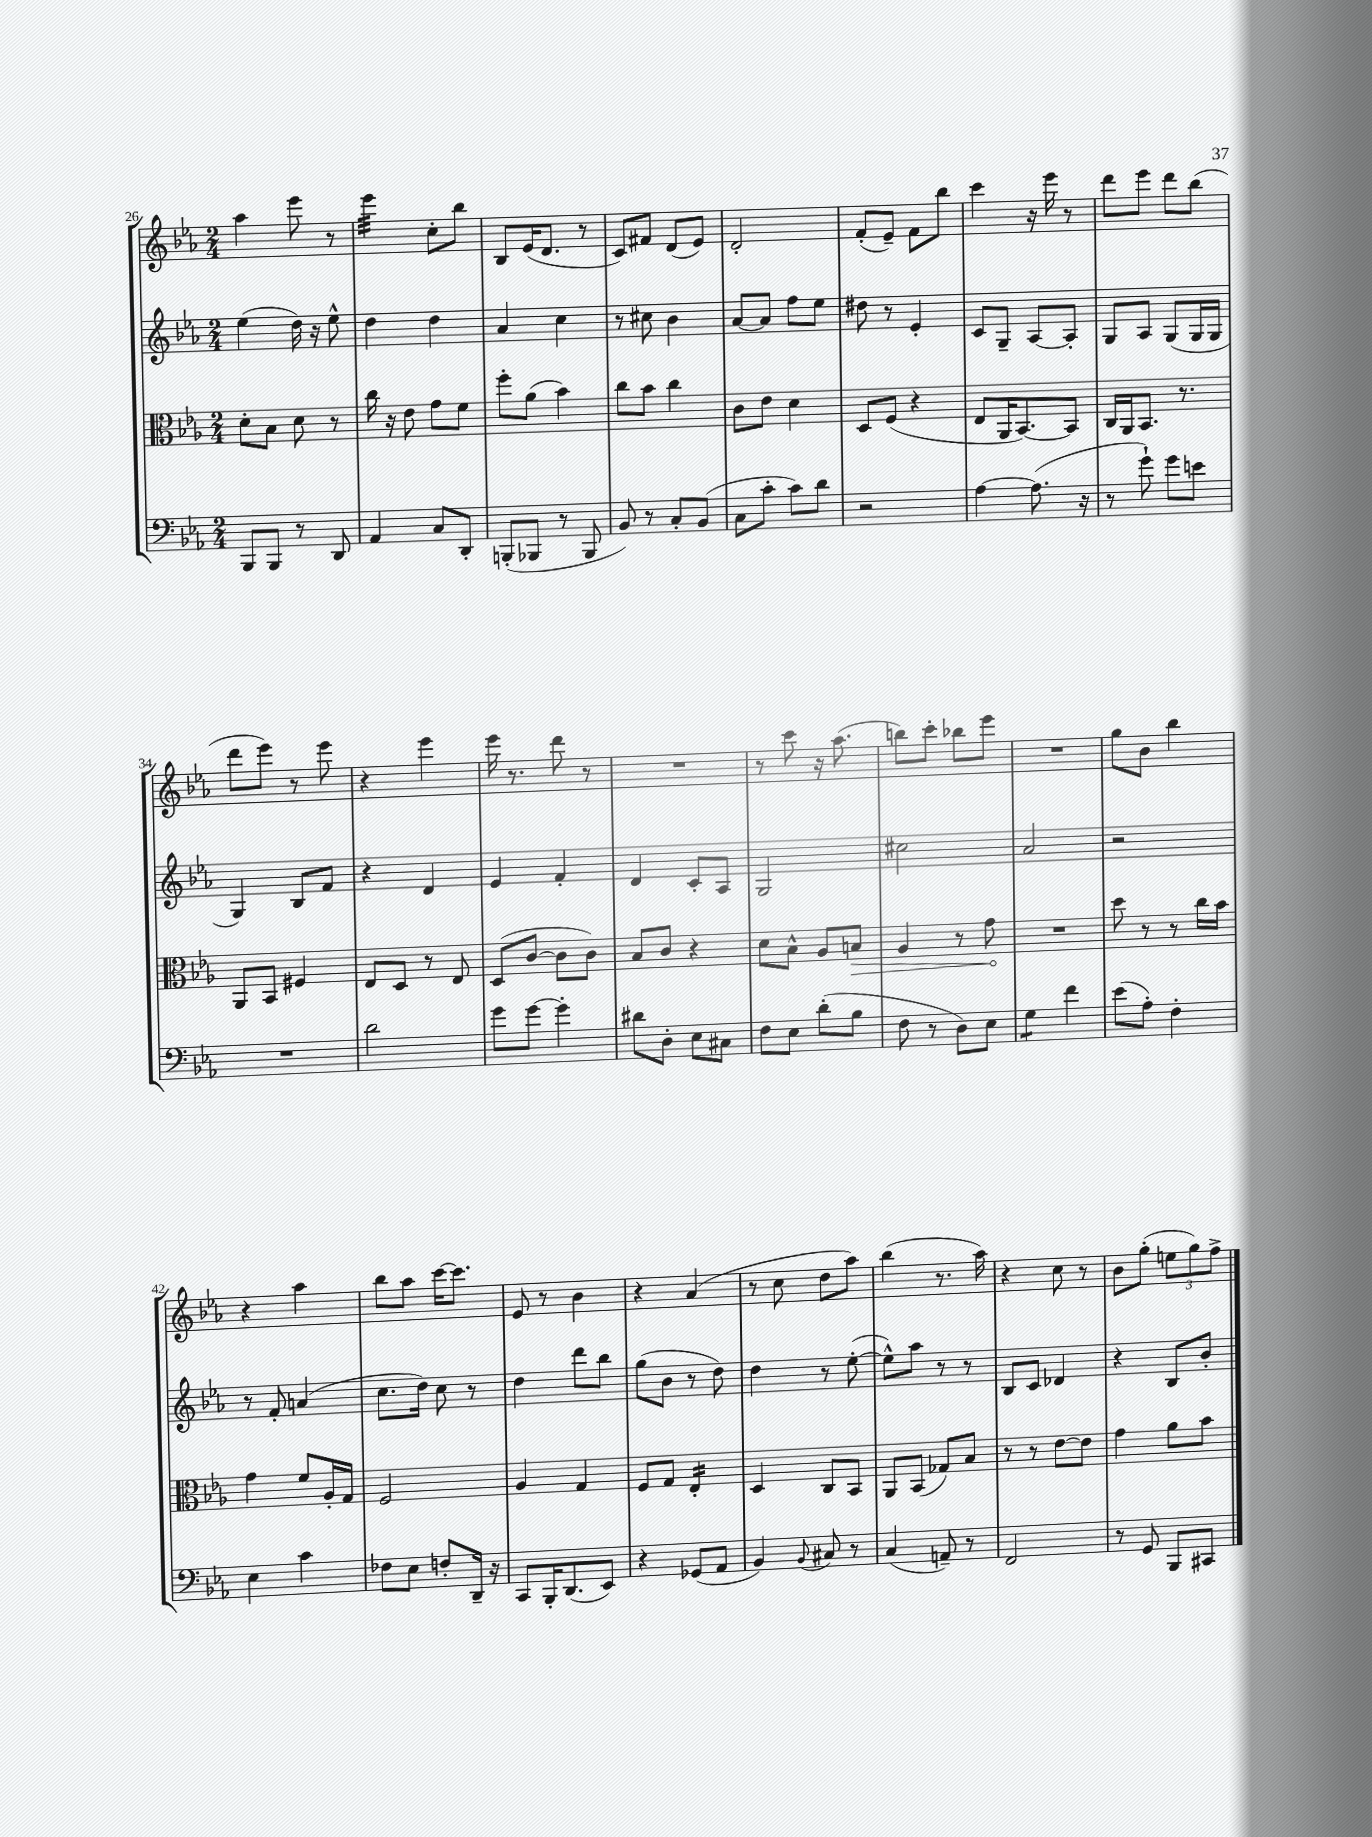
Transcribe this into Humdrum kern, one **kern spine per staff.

**kern	**kern	**kern	**kern
*staff4	*staff3	*staff2	*staff1
*clefF4	*clefC3	*clefG2	*clefG2
*k[b-e-a-]	*k[b-e-a-]	*k[b-e-a-]	*k[b-e-a-]
*M2/4	*M2/4	*M2/4	*M2/4
8BBB-	8d'	(4ee-	4aa-
8BBB-	8B-	.	.
8r	8d	16dd)	8eee-
.	.	16r	.
8DD	8r	8ee-^^	8r
=	=	=	=
4AA-	16cc	4dd	4eee-
.	16r	.	.
.	8e-	.	.
8C	8g	4dd	8cc'
8DD'	8f	.	8bb-
=	=	=	=
(8BBB'	8ff'	4a-	8B-
8BBB-	(8a-	.	(16e-
.	.	.	8.d
8r	4b-)	4cc	.
8BBB-	.	.	8r
=	=	=	=
8BB-)	8cc	8r	8c)
8r	8b-	8cc#	8f#
8C'	4cc	4b-	(8d
(8BB-	.	.	8e-)
=	=	=	=
8C	8c	[8a-	2d'
8c'	8e-	8a-]	.
8c)	4d	8ff	.
8d	.	8ee-	.
=	=	=	=
2r	8D	8dd#	(8f'
.	(8F	8r	8e-~)
.	4r	4e-'	8f
.	.	.	8bb-
=	=	=	=
[4A-	8E-	8c	4ccc
.	16AA-	8G~	.
.	[8.BB-)	.	.
(8.A-]	.	[8A-	16r
.	.	.	16eee-
.	8BB-]	8A-']	8r
16r	.	.	.
=	=	=	=
8r	16C	8G	8ddd
.	16AA-	.	.
8g`)	8.BB-	8A-	8eee-
8g	.	(8G	8ddd
.	8.r	.	.
8e	.	16G	(8bb-
.	.	16G	.
=	=	=	=
2r	8AA-	4G)	8ddd
.	8BB-	.	8eee-)
.	4F#	8B-	8r
.	.	8f	8eee-
=	=	=	=
2d	8E-	4r	4r
.	8D	.	.
.	8r	4d	4eee-
.	8E-	.	.
=	=	=	=
8g	(8D	4e-	16eee-
.	.	.	8.r
[8g	[8c	.	.
4g']	8c]	4f'	8ddd
.	8c)	.	8r
=	=	=	=
8d#	8B-	4d	2r
8D'	8c	.	.
8E-	4r	8c'	.
8C#	.	8A-	.
=	=	=	=
8F	8d	2G	8r
8E-	8B-^^	.	8ccc
(8d'	8A-	.	16r
.	.	.	(8.aa-
8B-	8B	.	.
=	=	=	=
8F	4A-	2cc#	8bb)
8r	.	.	8ccc'
8D)	8r	.	8bb-
8E-	8g	.	8eee-
=	=	=	=
4G	2r	2a-	2r
4f	.	.	.
=	=	=	=
(8e-	8dd	2r	8gg
8A-')	8r	.	8b-
4F'	8r	.	4bb-
.	16cc	.	.
.	16b-	.	.
=	=	=	=
4E-	4g	8r	4r
.	.	8f'	.
4c	8f	(4a	4aa-
.	16A-'	.	.
.	16G	.	.
=	=	=	=
8F-	2F	8.cc	8bb-
8E-	.	.	8aa-
.	.	16dd)	.
8F'	.	8cc	[16ccc
.	.	.	8.ccc]
16DD~	.	8r	.
16r	.	.	.
=	=	=	=
8CC	4A-	4dd	8e-
16BBB-'	.	.	8r
(8.DD	.	.	.
.	4G	8ddd	4b-
8EE-)	.	8bb-	.
=	=	=	=
4r	8F	(8gg	4r
.	8G	8b-	.
(8GG-	4E-'	8r	(4a-
8AA-	.	8dd)	.
=	=	=	=
4BB-)	4D	4dd	8r
.	.	.	8cc
8qqBB-	.	.	.
8C#	8C	8r	8dd
8r	8BB-	([8ee-'	8aa-)
=	=	=	=
(4C	8AA-	8ee-^^])	(4bb-
.	(8BB-	8aa-	.
8AA~)	8G-)	8r	8.r
8r	8B-	8r	.
.	.	.	16aa-)
=	=	=	=
2FF	8r	8B-	4r
.	8r	8c	.
.	[8e-	4d-	8cc
.	8e-]	.	8r
=	=	=	=
8r	4g	4r	8b-
8GG	.	.	(8gg'
8BBB-	8a-	8B-	12ee
.	.	.	12gg)
8CC#	8b-	8b-'	.
.	.	.	12ff^
==	==	==	==
*-	*-	*-	*-
